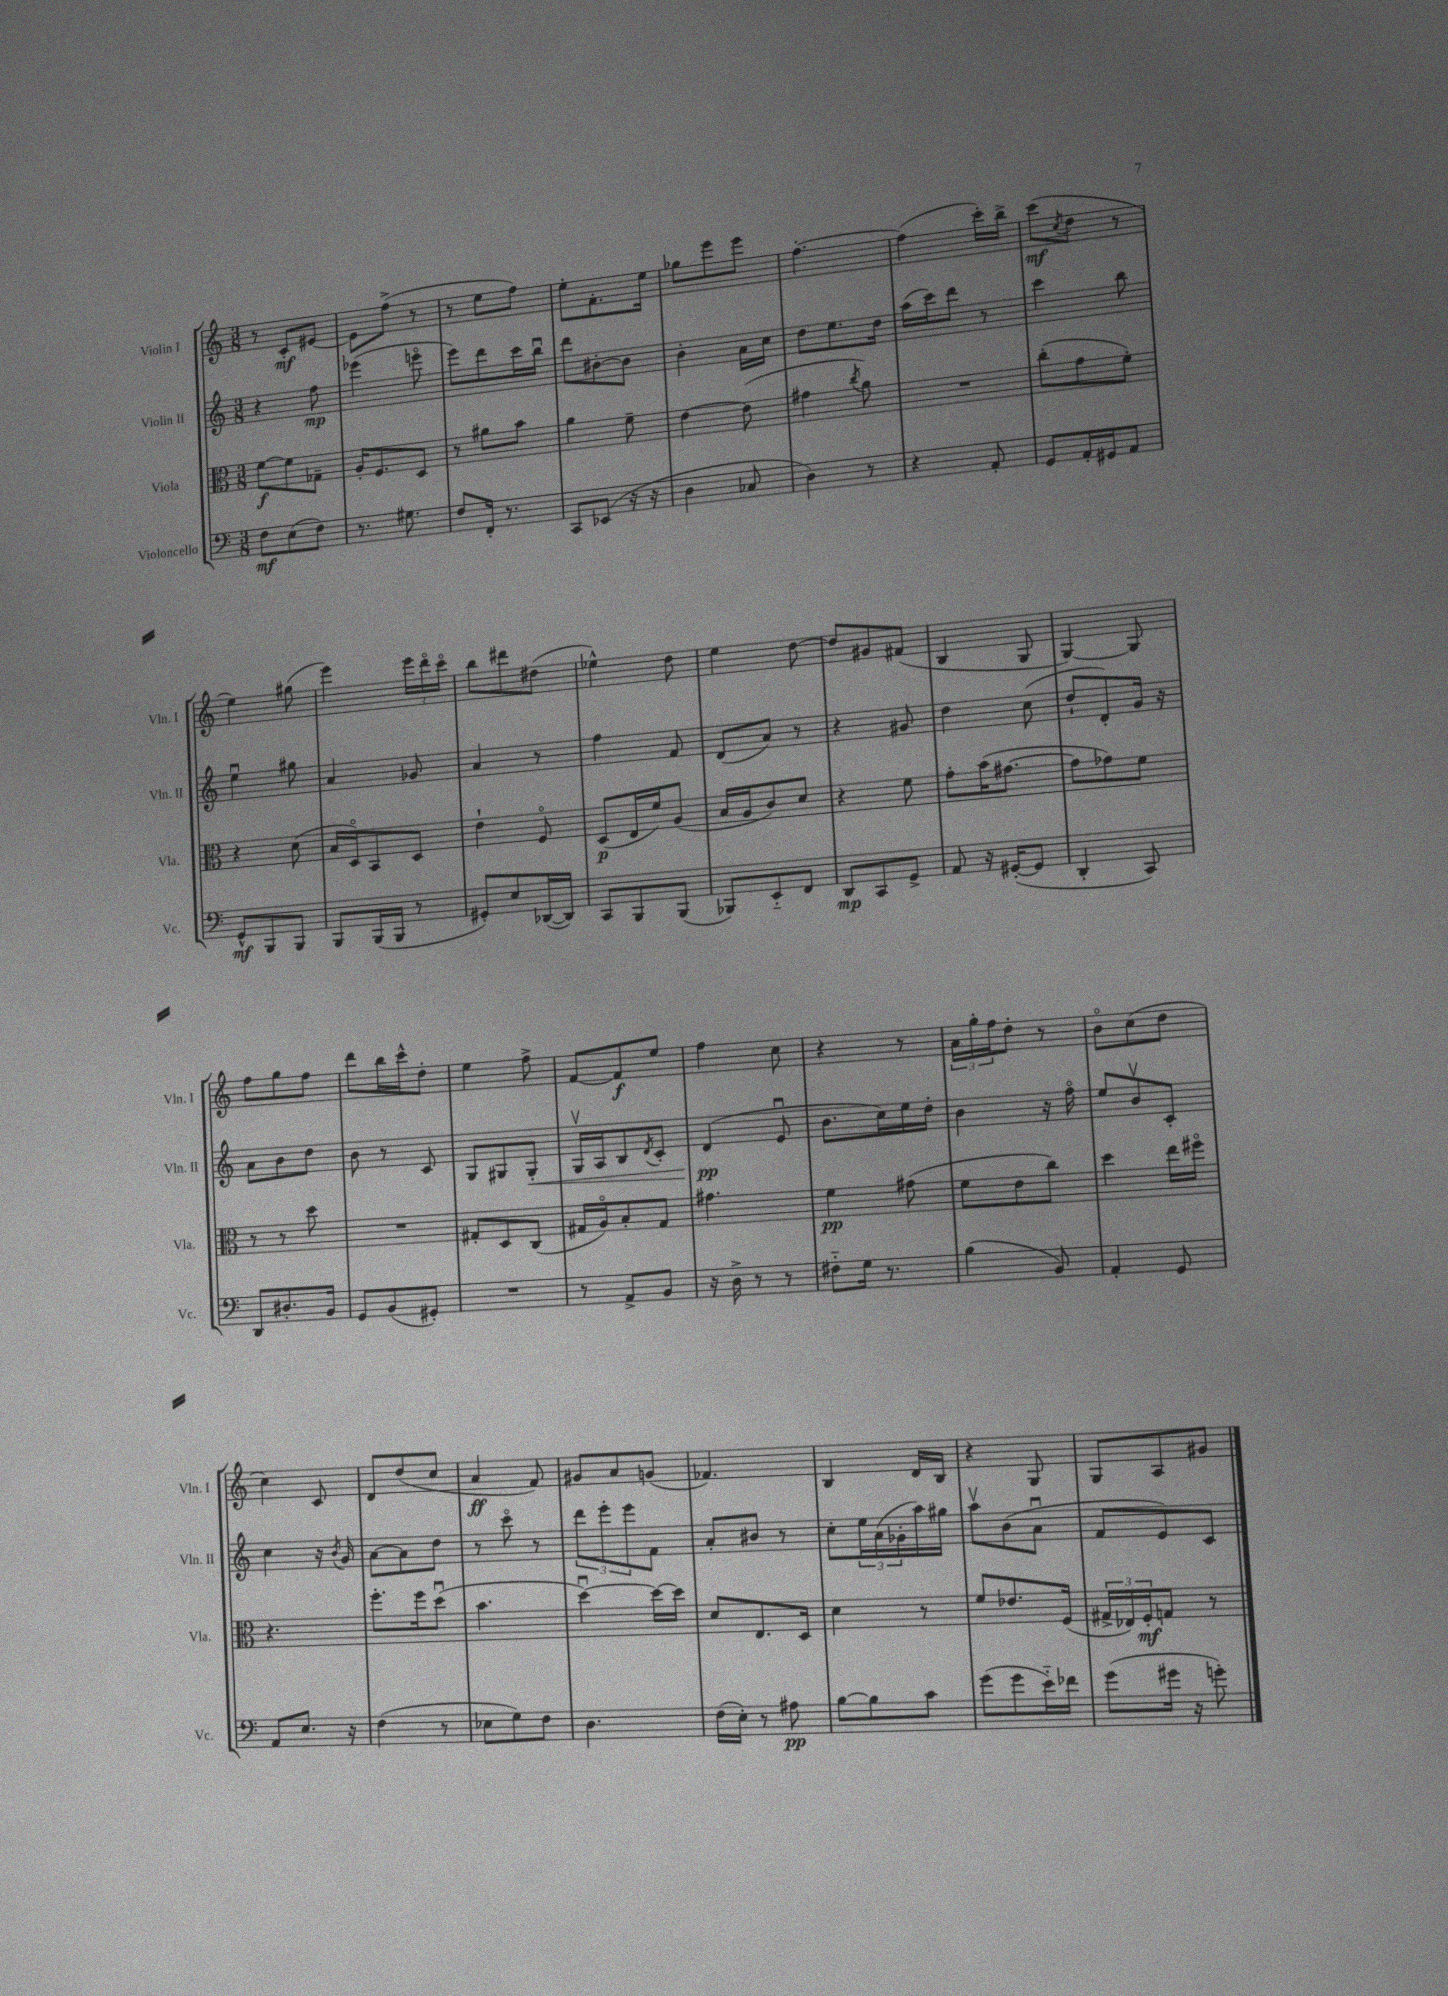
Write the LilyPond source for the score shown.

<<
\new StaffGroup <<
\new Staff = "s0" \with { instrumentName = "Violin I" shortInstrumentName = "Vln. I" } {
    \clef treble \key c \major \numericTimeSignature \time 3/8
    r8 c'8-.\mf eis'8~ |
    eis'8 f''8->( r8 |
    r8 e''8 f''8) |
    e''8-. f'8.-. e''16 |
    ges''8 e'''8 e'''8 |
    f''4.~-. |
    f''4( c'''16-.) b''16-> |
    c'''8\mf( \acciaccatura { c''8 } d''8 r8 |
    e''4) gis''8( |
    e'''4) \tuplet 3/2 { e'''16 d'''16\flageolet c'''16\flageolet } |
    b''8 dis'''8 dis''8( |
    ees''4-^) d''8 |
    e''4 d''8~ |
    d''8 gis'8 fis'8( |
    b4 g8 |
    g4~) g8 |
    f''8 g''8 f''8 |
    d'''8 b''16 c'''16-^ d''8-. |
    e''4 f''8-> |
    f'8~ f'8\f e''8 |
    f''4 c''8 |
    r4 r8 |
    \tuplet 3/2 { a'16 g''16-. f''16 } d''8-. r8 |
    b'8\flageolet c''8( d''8 |
    c''4) c'8 |
    d'8 d''8( c''8 |
    a'4\ff f'8) |
    gis'8 a'8 g'8( |
    fes'4.) |
    b4 d'16 b16 |
    r4 g8 |
    g8 a8 gis'8 \bar "|." |
}
\new Staff = "s1" \with { instrumentName = "Violin II" shortInstrumentName = "Vln. II" } {
    \clef treble \key c \major \numericTimeSignature \time 3/8
    r4 f''8\mp |
    ees'''4( e'''8\flageolet |
    e'''8) d'''8 c'''16 b''16\downbow |
    d'''8 bis'8~-. bis'8 |
    b'4-. a'16 c''16 |
    d''8 e''8. d''16 |
    a''16( c'''16) d'''8 r8 |
    c'''4 b''8 |
    e''4\downbow gis''8 |
    a'4 ges'8 |
    a'4 r8 |
    f''4 f'8 |
    d'8( a'8) r8 |
    r4 gis'8 |
    d''4 c''8( |
    d''8-! d'8-.) g'16 r16 |
    a'8 b'8 d''8 |
    b'8 r8 c'8 |
    g8 gis8 gis8-.\< |
    g16\upbow a16 b8 \acciaccatura { d'8 } c'8-. |
    d'4\pp\!( e'8\downbow |
    b'8. c''16) e''16 d''16-. |
    b'4 r16 f''16\flageolet |
    e''8 b'8\upbow c'8-. |
    c''4 r16 \acciaccatura { b'8 } g'16 |
    a'8~ a'8 d''8 |
    r8 c'''8\flageolet r8 |
    \tuplet 3/2 { d'''8 e'''8-. e'''8 } f'8 |
    a'8-. bis'8 r8 |
    c''8-. \tuplet 3/2 { e''16 a'16( ges'16-. } a''16) gis''16 |
    a''8\upbow b'8( a'8\downbow |
    f'8 e'8) c'8 \bar "|." |
}
\new Staff = "s2" \with { instrumentName = "Viola" shortInstrumentName = "Vla." } {
    \clef alto \key c \major \numericTimeSignature \time 3/8
    f'8~\f f'8 ges8-- |
    a16-. f8. d8 |
    r8 ais'8 b'8 |
    a'4 f'8-- |
    e'4~ e'8( |
    gis'4 \acciaccatura { c''8 } a'8) |
    R4. |
    c''8-.( g'8 f'8-.) |
    r4 d'8( |
    b16 d16\flageolet) b,8 d8 |
    e'4-! f8\flageolet |
    d8\p( e16 f'16) a8( |
    b16 a16 c'8) d'8 |
    r4 f'8 |
    g'8-. b'16( gis'8.~ |
    gis'8 ges'8) f'8 |
    r8 r8 d''8 |
    R4. |
    gis8-. d8 c8( |
    gis16 a16\flageolet) b8-. gis8 |
    gis'4. |
    f'4\pp gis'8( |
    f'8 e'8 c''8) |
    d''4 e''16 fis''16\flageolet |
    r4. |
    f''8.-. f''16 d''8\downbow( |
    b'4. |
    d''4~\downbow) d''16~ d''16 |
    d'8 e8. d16 |
    d'4 r8 |
    f'8 ees'8. f16( |
    \tuplet 3/2 { gis16-> ees16) f16-.\mf } g8 r8 \bar "|." |
}
\new Staff = "s3" \with { instrumentName = "Violoncello" shortInstrumentName = "Vc." } {
    \clef bass \key c \major \numericTimeSignature \time 3/8
    f8\mf e8( f8) |
    r8. gis8. |
    f8 f,16-. r8. |
    c,8 ees,8( r16 r16 |
    d4 ces8 |
    d4) r8 |
    r4 a,8-. |
    g,8 a,16-. gis,16 a,8 |
    g,8-^\mf b,,8 b,,8 |
    b,,8 b,,16( b,,16 r8 |
    gis,8-.) e8 des,16~( des,16) |
    c,8 b,,8 b,,8( |
    bes,,8) e,8-_ f,8 |
    d,8\mp c,8 g,8-> |
    a,8 r16 gis,16~-.( gis,8 |
    d,4-. c,8) |
    d,8 dis8.-. b,16 |
    g,8 b,8( gis,8-.) |
    R4. |
    r8 a,8-> b,8 |
    r16 d16-> r8 r8 |
    fis8-_ g16 r8. |
    b4( b,8) |
    a,4-. g,8 |
    a,8 e8. r16 |
    f4( r8 |
    ees8 g8) f8 |
    d4. |
    f16( e16-.) r8 ais8\pp |
    b8~ b8 c'8 |
    g'8( g'8 e'16-_) fes'16 |
    g'8( gis'16 r16 g'8-.) \bar "|." |
}
>>
>>
\layout { \context { \Score \remove "Bar_number_engraver" } }
